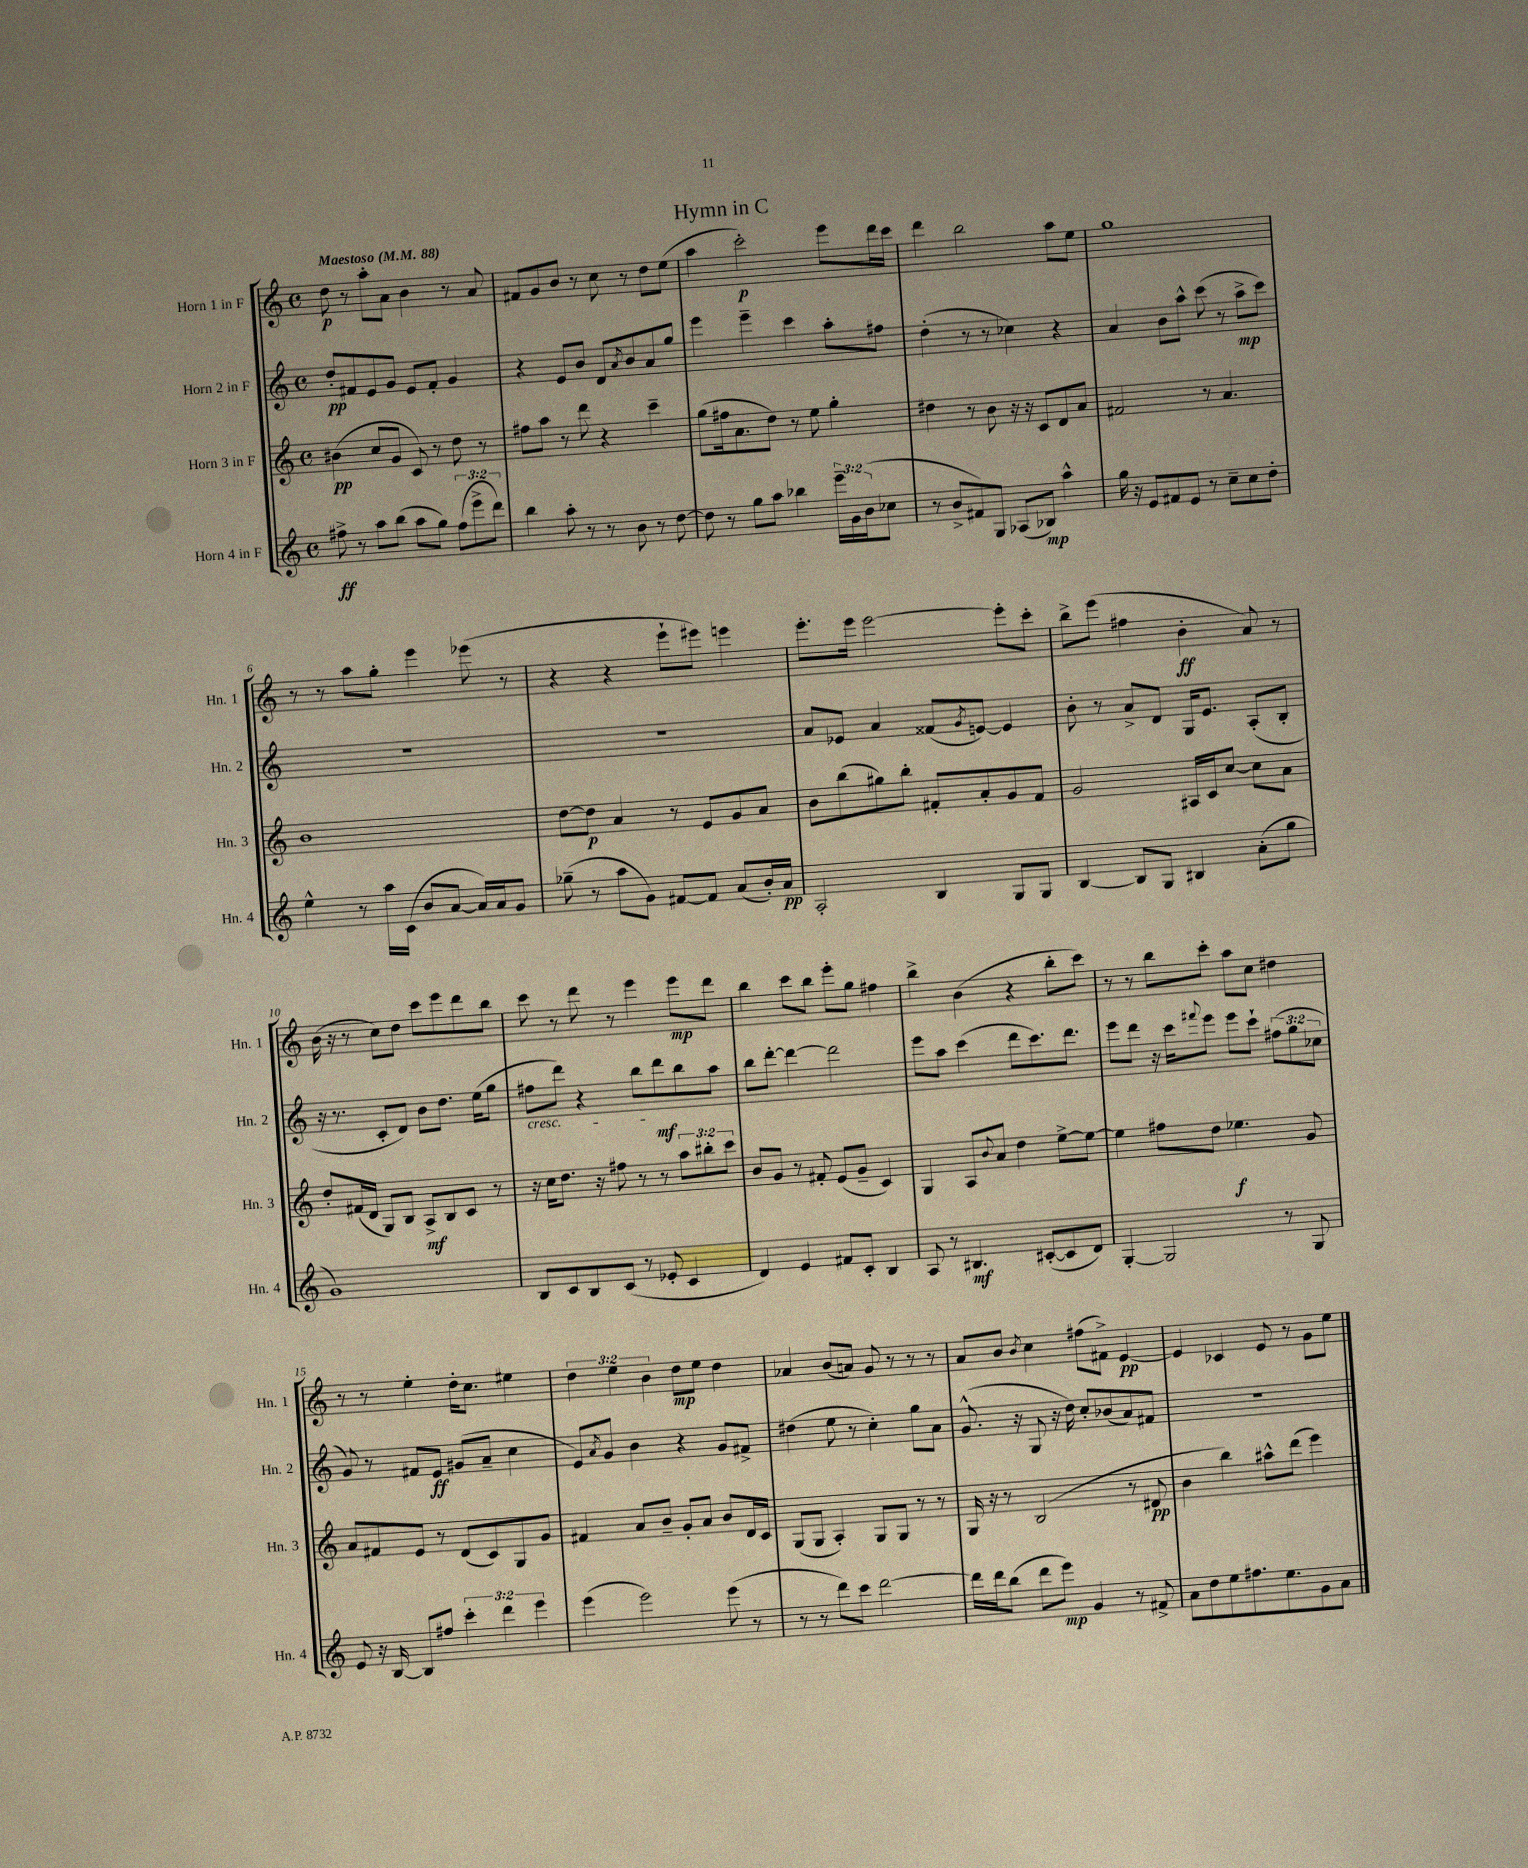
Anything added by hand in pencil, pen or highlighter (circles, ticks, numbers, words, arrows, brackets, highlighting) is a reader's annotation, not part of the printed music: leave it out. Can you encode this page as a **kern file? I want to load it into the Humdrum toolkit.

**kern	**kern	**kern	**kern
*staff4	*staff3	*staff2	*staff1
*clefG2	*clefG2	*clefG2	*clefG2
*k[]	*k[]	*k[]	*k[]
*M4/4	*M4/4	*M4/4	*M4/4
*met(c)	*met(c)	*met(c)	*met(c)
*MM88	*MM88	*MM88	*MM88
8ff#^\	(4b#\	8dd'/L	8dd\
8r	.	8f#/	8r
8aa\L	8cc/L	8e/	8aa'\L
(8bb\J	8g/J	8g/J	8a\J
8aa\L	8c/)	8e/L	4b\
8gg\J)	8r	8f#'/J	.
(12ff#\L	8dd\	4g/	8r
12eee^\	.	.	.
.	8r	.	8a/
12ddd\J)	.	.	.
=	=	=	=
4bb\	8ff#\L	4r	8f#/L
.	8aa\J	.	8g/
8aa'\	8r	8e/L	8b/J
8r	8ddd\	8b/J	8r
8r	4r	8d/L	8cc\
.	.	8qa/	.
8b\	.	8b/	8r
8r	4ccc~\	8a/	8dd\L
[8dd\	.	8gg/J	(8ee\J
=	=	=	=
8dd\]	(8gg\L	4eee\	4aa\
8r	16ff#\k	.	.
.	8.a\	.	.
8gg\L	.	4eee~\	2ccc'\)
8aa\J	8dd\J)	.	.
4bb-\	8r	4ccc\	.
.	8ee\	.	.
24eee~\LL	4gg'\	8aa'\L	8eee\L
24g\	.	.	.
(24b\J	.	.	.
8cc-\J	.	8ff#\J	16ddd\L
.	.	.	16ccc\JJ
=	=	=	=
8r	4dd#\	(4dd'\	4ddd\
8b^/L	.	.	.
8f#/)	8r	8r	2bb\
8G/J	8b\	8r	.
(8A-/L	16r	4cc-\)	.
.	16r	.	.
8B-/J)	8c/L	.	.
4aa^^\	8d/	4r	8aa\L
.	8a/J	.	8ee\J
=	=	=	=
16gg\	2f#/	4a/	1gg
16r	.	.	.
8e/L	.	.	.
8f#/	.	8b\L	.
8e/J	.	8aa^^\J	.
8r	8r	(8ccc\	.
8cc~\L	4.a/	8r	.
8cc\	.	8aa^\L	.
8dd'\J	.	8ccc\J)	.
=	=	=	=
4ee^^\	1b	1r	8r
.	.	.	8r
8r	.	.	8aa\L
16aa\LL	.	.	8gg'\J
(16c\JJ	.	.	.
8b/L	.	.	4eee\
[8a/J	.	.	.
16a/]LL)	.	.	(8eee-\
16a/J	.	.	.
8g/J	.	.	8r
=	=	=	=
(8gg-~\	[8dd\L	1r	4r
8r	8dd\]J	.	.
8aa\L	4a/	.	4r
8g\J)	.	.	.
[8f#/L	8r	.	8eee`\L
8f#/]J	8e/L	.	8eee#\J)
(8a/L	8g/	.	4eee\
16b'/L)	8a/J	.	.
16a/JJ	.	.	.
=	=	=	=
2A'/	8b\L	8a/L	8.eee'\L
.	(8bb\	8e-/J	.
.	.	.	16eee\Jk
.	8gg#\)	4a/	[2eee\
.	8bb'\J	.	.
4B/	8f#'/L	(8f##/L	.
.	.	8qg/	.
.	8a'/	[8e/J)	.
8G/L	8g/	4e/]	8eee'\]L
8G/J	8f#/J	.	8ccc'\J
=	=	=	=
[4B/	2g/	8b'\	8bb^\L
.	.	8r	(8eee\J
8B/]L	.	8a^/L	4ff#\
8G/J	.	8d/J	.
4B#/	16A#/LL	16G/LK	4b'\
.	16c/J	8.e/J	.
.	[8cc/J	.	.
(8a'\L	8cc\]L	(8A'/L	8a/)
8gg\J	8a\J	8B'/J	8r
=	=	=	=
1g)	8dd'/L	16r	(16b\
.	.	8.r	16r
.	(16f#/L	.	8r
.	16d/JJ	.	.
.	8G/L)	8c'/L	8cc\L)
.	8B/J	8d/J)	8dd\J
.	8A^/L	8b\L	8ccc\L
.	8B/	8.dd\J	8eee\
.	8c/J	.	8ddd\
.	.	(16ee\LK	.
.	8r	8gg\J	8bb\J
=	=	=	=
8B/L	16r	8ff#\L	8ccc\
.	16cc\LK	.	.
8c/	8.dd\J	8ddd\J)	8r
8B/	.	4r	8ddd\
.	16r	.	.
(8c/J	8ff#\	.	8r
8r	8r	8bb\L	4eee\
8e-'/	8r	8ddd\	.
4c/	12aa\L	8bb\	8eee\L
.	12bb#'\	.	.
.	.	8aa\J	8ddd\J
.	12ccc\J	.	.
=	=	=	=
4d/)	8b/L	8bb\L	4bb\
.	8g/J	[8ddd'\J	.
4e/	8r	4ddd\_	8ccc\L
.	8f#'/	.	8bb\J
8f#/L	(8e/L	2ddd\]	8eee'\L
8c'/J	8g~/J	.	8gg\J
4B/	4c/)	.	4ff#\
=	=	=	=
8A/	4G/	8eee\L	4bb^\
8r	.	8aa\J	.
4.B#/	8A/L	(4ccc\	(4b\
.	8qqb/	.	.
.	8a/J	.	.
.	4dd\	8ddd\L	4r
([8c#'/L	.	8.ccc\)	.
8c#/]	[8ee^\L	.	8bb'\L
.	.	8.ddd\J	.
8d/J)	8ee\_J	.	8ccc\J)
=	=	=	=
[4G'/	4ee\]	8eee\L	8r
.	.	8ddd\J	8r
2G/]	8ff#\L	16r	8bb\L
.	.	16ccc\LK	.
.	.	8qqfff#/	.
.	8dd\J	8eee\J	8ccc'\J
.	4.ee-\	8eee\L	8aa\L
.	.	8ccc`\J	8cc\J
8r	.	(12ff#\L	4dd#\
.	.	12gg\	.
8G/	8g/	.	.
.	.	12cc-\J	.
=	=	=	=
8e/	8a/L	8g/)	8r
16r	8f#/	8r	8r
[16B/	.	.	.
8B/]L	8e/J	8f#/L	4ee'\
8ff#/J	8r	8e/J	.
6ccc'\	(8d/L	(8g#/L	16dd'\LK
.	.	.	8.cc\J
.	8c/)	8a~/J	.
6ddd\	.	.	.
.	8G/	4cc\	4ee#\
6eee\	.	.	.
.	8g/J	.	.
=	=	=	=
(4eee\	4f#/	8e/L)	6dd\
.	.	8qa/	.
.	.	8g/J	.
.	.	.	6ee\
2eee\)	8a/L	4b\	.
.	.	.	6b\
.	8b~/J	.	.
.	8g'/L	4r	8dd\L
.	8a/J	.	8ee\J
(8eee\	8b/L	8g/L	4dd\
8r	16d/L	8f#^/J	.
.	16c/JJ	.	.
=	=	=	=
8r	(8G/L	(4dd#\	4a-/
8r	8G/J	.	.
8ddd\L)	4A'/)	8ee\	(8b/L
8ccc\J	.	8r	8a/J)
[2ddd\	8G/L	4cc'\)	8g/
.	8G/J	.	8r
.	8r	8gg\L	8r
.	8r	8a\J	8r
=	=	=	=
16ddd\]LL	16G/	(8.g^^/	8a/L
16ddd\J	16r	.	.
(8bb\J	8r	.	8b/J
.	.	16r	.
.	.	.	8qb/
8ddd\L	(2B/	8G/	4cc\
8eee\J)	.	16r	.
.	.	16dd\)	.
4g/	.	8cc'/L	(8ff#\L
.	.	(8b-/	8f#^\J)
8r	8r	8a/)	[4e/
8f#^/	8d#/	8f#/J	.
=	=	=	=
8a\L	4b\	1r	4e/]
8dd\	.	.	.
8ee\	4bb\)	.	4c-/
8.ff#\	.	.	.
.	8aa#^^\L	.	8e/
8.ee\	.	.	.
.	(8ddd\J	.	8r
8g\	4eee\)	.	8g\L
8a\J	.	.	8ee\J
==	==	==	==
*-	*-	*-	*-
